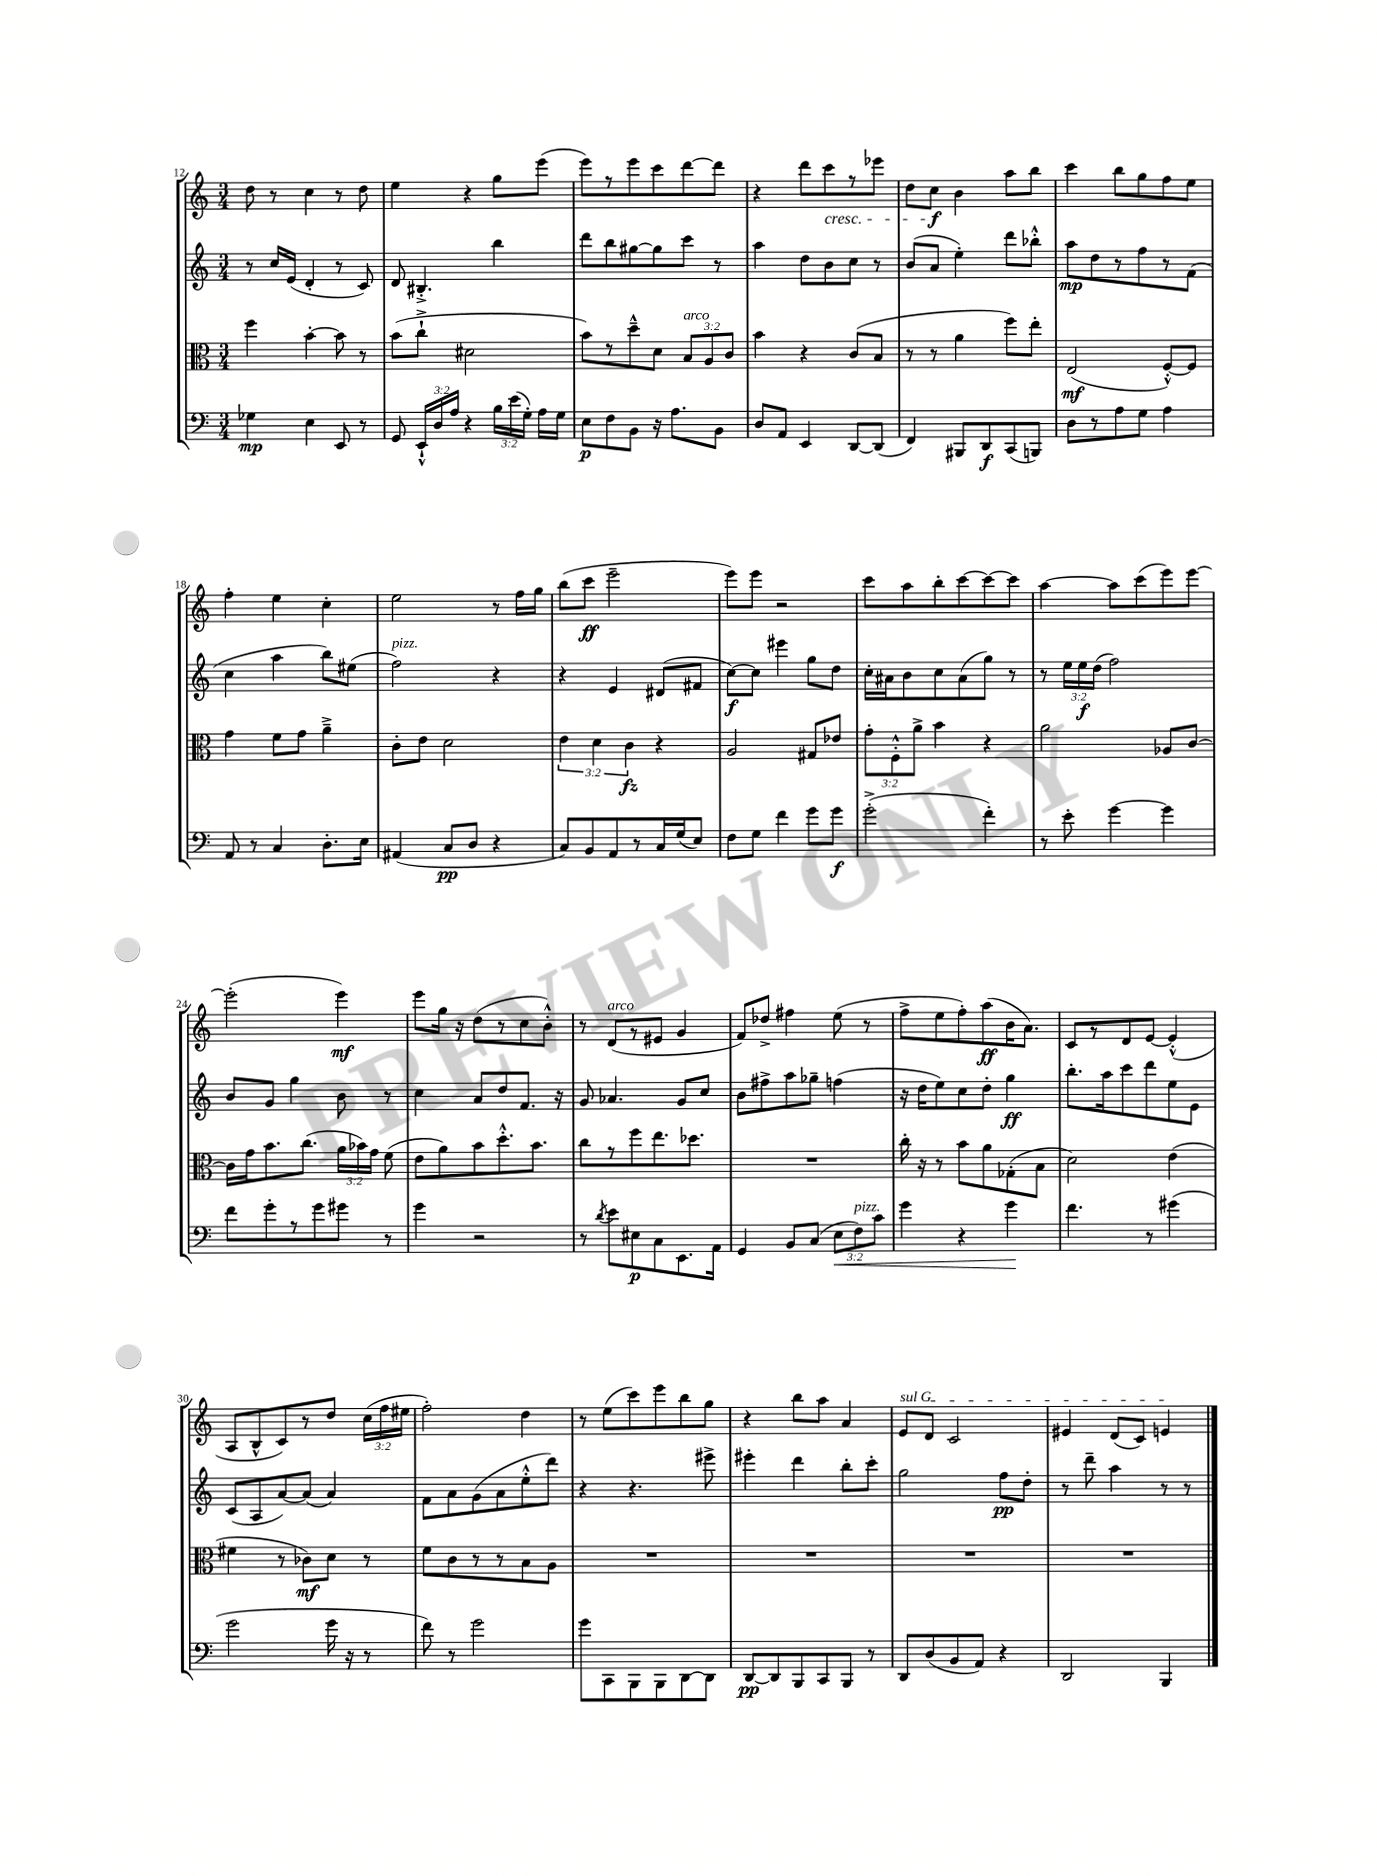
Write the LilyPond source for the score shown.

<<
\new StaffGroup <<
\new Staff = "s0" {
    \clef treble \key c \major \numericTimeSignature \time 3/4 \override Staff.TupletNumber.text = #tuplet-number::calc-fraction-text
    \autoBeamOff d''8 r8 c''4 r8 d''8 |
    e''4 r4 g''8[ e'''8]( |
    e'''8[) r8 e'''8 c'''8 d'''8~ d'''8] |
    r4 d'''8[ c'''8\cresc r8 ees'''8] |
    d''8[ c''8]\f\! b'4 a''8[ b''8] |
    c'''4 b''8[ g''8 f''8 e''8] |
    f''4-. e''4 c''4-. |
    e''2 r8 f''16[ g''16] |
    b''8[( c'''8]\ff e'''2-- |
    e'''8[) e'''8] r2 |
    c'''8[ a''8 b''8-. c'''8~ c'''8~ c'''8] |
    a''4~ a''8[ c'''8( e'''8) e'''8]~ |
    e'''2-.( e'''4\mf) |
    e'''8[ g''16] r16 d''8[( r8 c''8 b'8]-.-^) |
    r8 d'8[^\markup { \italic "arco" }( r8 eis'8] g'4 |
    f'8[) des''8]-> fis''4 e''8( r8 |
    f''8[-> e''8 f''8-.) a''8\ff( b'16 a'8.]) |
    c'8[ r8 d'8 e'8]~ e'4-.-^( |
    a8[ b8-^ c'8) r8 d''8] \tuplet 3/2 { c''16[( f''16 eis''16] } |
    f''2-.) d''4 |
    r8 e''8[( c'''8) e'''8 b''8 g''8] |
    r4 b''8[ a''8] a'4 |
    \once \override TextSpanner.bound-details.left.text = \markup { \italic "sul G" } e'8[\startTextSpan d'8] c'2 |
    eis'4 d'8[( c'8]) e'4\stopTextSpan \bar "|." |
}
\new Staff = "s1" {
    \clef treble \key c \major \numericTimeSignature \time 3/4 \override Staff.TupletNumber.text = #tuplet-number::calc-fraction-text
    \autoBeamOff r8 c''16[ e'16]( d'4-. r8 c'8) |
    d'8 bis4.-.-> b''4 |
    d'''8[ b''8 gis''8~ gis''8 c'''8] r8 |
    a''4 d''8[ b'8 c''8] r8 |
    b'8[( a'8] e''4-.) d'''8[ bes''8]-.-^ |
    a''8[\mp d''8 r8 f''8 r8 f'8]( |
    c''4 a''4 b''8[) eis''8]( |
    f''2^\markup { \italic "pizz." }) r4 |
    r4 e'4 dis'8[( fis'8] |
    c''8[~\f) c''8] eis'''4 g''8[ d''8] |
    c''16[-. ais'16 b'8 c''8 ais'8( g''8]) r8 |
    r8 \tuplet 3/2 { e''16[ e''16\f d''16]( } f''2) |
    b'8[ g'8] g''4 b'8 r8 |
    c''4 a'8[ d''8 f'8.] r16 |
    g'8 aes'4. g'8[ c''8] |
    b'8[ fis''8-> a''8 ges''8]-- f''4( |
    r16 d''16[ e''8) c''8 d''8]-. g''4\ff |
    b''8.[-. a''16 c'''8 d'''8 e''8 e'8] |
    c'8[( a8 a'8~) a'8]( a'4) |
    f'8[ a'8 g'8( a'8 e''8-.-^ d'''8]) |
    r4 r4. eis'''8-> |
    eis'''4-. d'''4 b''8[-. c'''8]-. |
    g''2 f''8[\pp d''8]-. |
    r8 d'''8-- a''4 r8 r8 \bar "|." |
}
\new Staff = "s2" {
    \clef alto \key c \major \numericTimeSignature \time 3/4 \override Staff.TupletNumber.text = #tuplet-number::calc-fraction-text
    \autoBeamOff f''4 b'4~-. b'8 r8 |
    b'8[( c''8]-!-> dis'2 |
    b'8[) r8 d''8---^ d'8] \tuplet 3/2 { b8[^\markup { \italic "arco" } a8 c'8] } |
    b'4 r4 c'8[( b8] |
    r8 r8 a'4 f''8[) e''8]-. |
    e2\mf( f8[~-.-^) f8] |
    g'4 f'8[ g'8] a'4---> |
    c'8[-. e'8] d'2 |
    \tuplet 3/2 { e'4 d'4 c'4\fz } r4 |
    a2 gis8[ ees'8] |
    \tuplet 3/2 { g'8[-. f8-.-^ a'8]-> } b'4 r4 |
    a'2 aes8[ c'8]~ |
    c'16[ g'16 b'8. c''8.]( \tuplet 3/2 { a'16[ bes'16) g'16] } f'8( |
    e'8[ a'8) b'8 d''8.-.-^ b'8.] |
    c''8[ r8 f''8 e''8. des''8.] |
    R2. |
    c''16-. r16 r8 b'8[ a'8 ges8-.( b8] |
    d'2) e'4( |
    fis'4 r8 ces'8[\mf) d'8] r8 |
    f'8[ c'8 r8 r8 b8 a8] |
    R2. |
    R2. |
    R2. |
    R2. \bar "|." |
}
\new Staff = "s3" {
    \clef bass \key c \major \numericTimeSignature \time 3/4 \override Staff.TupletNumber.text = #tuplet-number::calc-fraction-text
    \autoBeamOff ges4\mp e4 e,8 r8 |
    g,8 \tuplet 3/2 { e,16[-!-^ d16 a16] } r4 \tuplet 3/2 { b16[ e'16( g16]-.) } a16[ g16] |
    e8[\p f8 b,8] r16 a8.[ b,8] |
    d8[ a,8] e,4 d,8[~ d,8]( |
    f,4) bis,,8[ d,8\f c,8( b,,8]) |
    d8[ r8 a8 g8] a4 |
    a,8 r8 c4 d8.[-. e16] |
    ais,4( c8[\pp d8] r4 |
    c8[) b,8 a,8 r8 c16 g16( e8]) |
    f8[ g8] f'4 g'8[ g'8]\f |
    g'2-.->( f'4-.) |
    r8 e'8-. g'4~ g'4 |
    f'8[ g'8-. r8 g'8 gis'8] r8 |
    g'4 r2 |
    r8 \acciaccatura { d'8 } e'8[ eis8\p c8 e,8. a,16] |
    g,4 b,8[ c8]( \tuplet 3/2 { e8[\< f8^\markup { \italic "pizz." }) c'8] } |
    g'4 r4 g'4\! |
    f'4. r8 gis'4( |
    g'2 g'16 r16 r8 |
    f'8) r8 g'2 |
    g'8[ c,8 b,,8 b,,8 d,8~ d,8] |
    d,8[~\pp d,8 b,,8 c,8 b,,8] r8 |
    d,8[ d8( b,8 a,8]) r4 |
    d,2 b,,4 \bar "|." |
}
>>
>>
\layout { \context { \Score currentBarNumber = #12 } }
